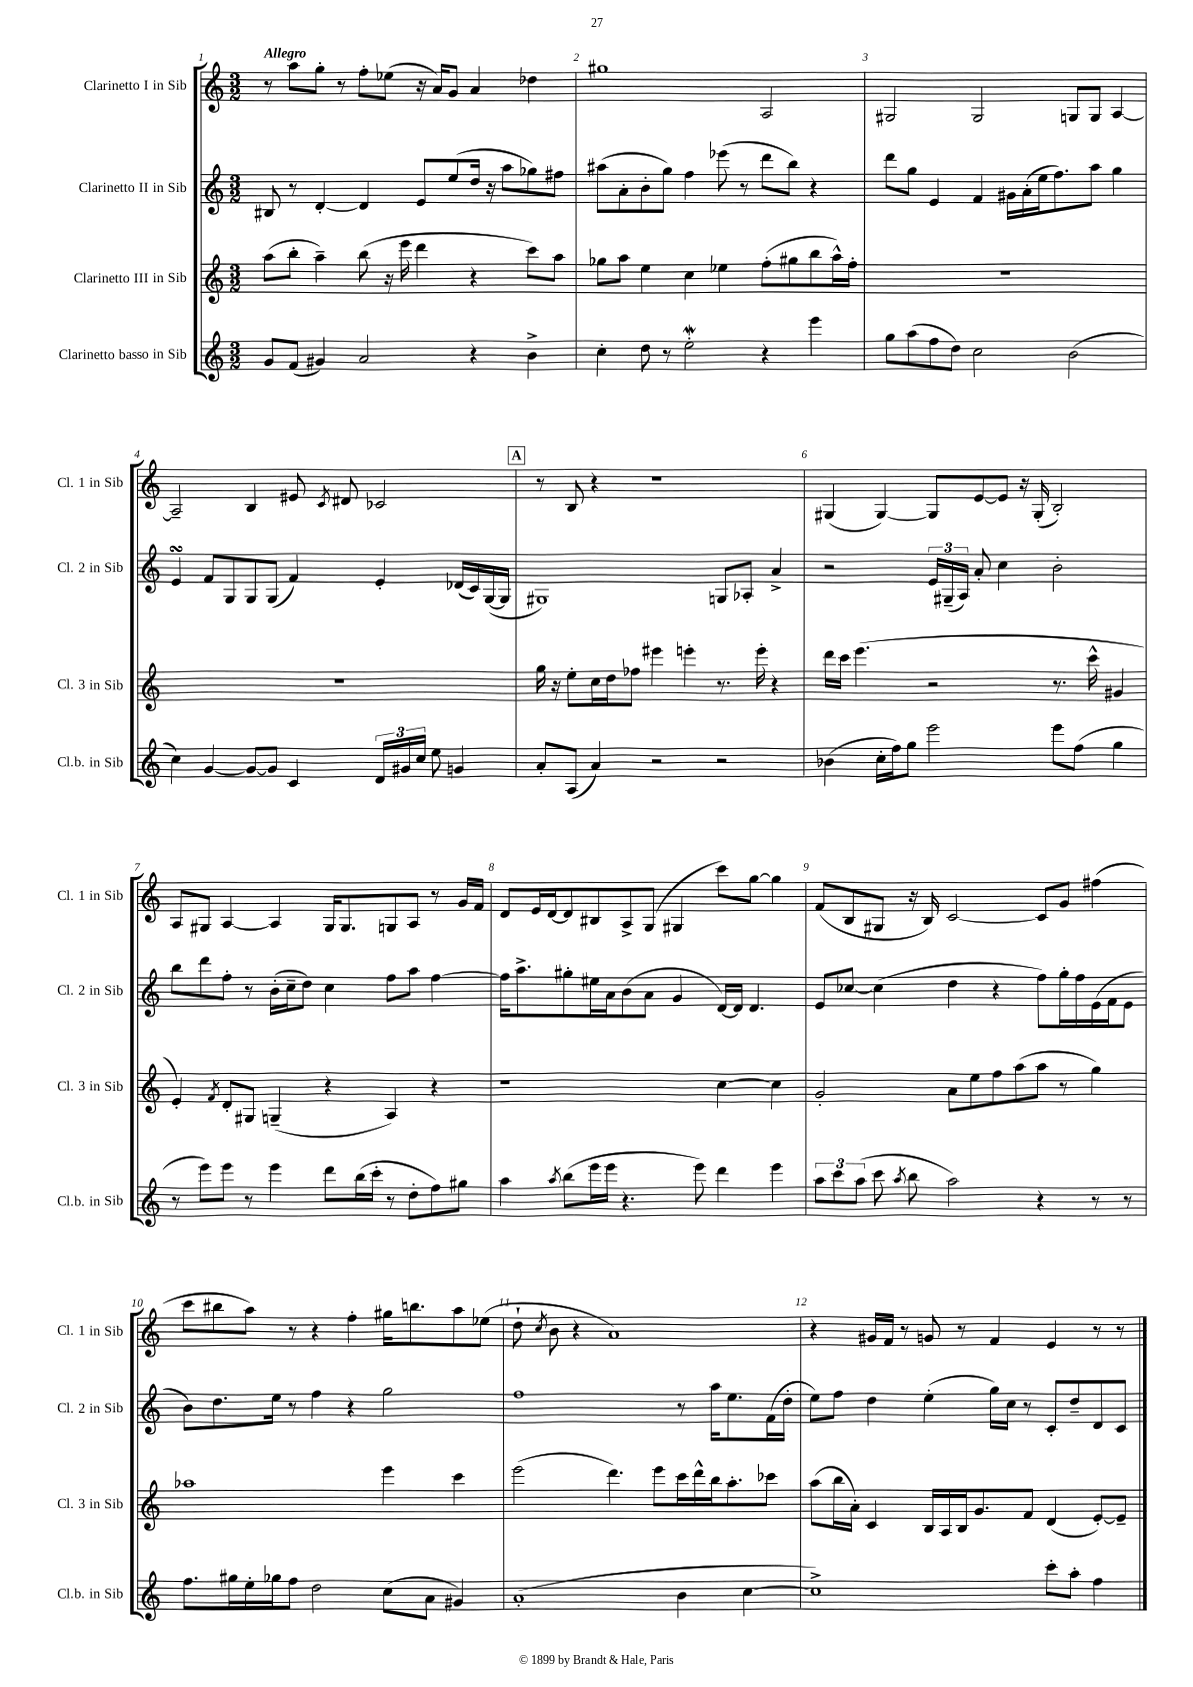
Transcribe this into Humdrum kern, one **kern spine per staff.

**kern	**kern	**kern	**kern
*staff4	*staff3	*staff2	*staff1
*clefG2	*clefG2	*clefG2	*clefG2
*k[]	*k[]	*k[]	*k[]
*M3/2	*M3/2	*M3/2	*M3/2
8g/L	(8aa\L	8B#/	8r
(8f/J	8bb'\J	8r	8aa\L
4g#/)	4aa~\)	[4d'/	8gg'\J
.	.	.	8r
2a/	(8bb\	4d/]	8ff'\L
.	16r	.	(8ee-\J
.	16eee\	.	.
.	4ddd\	8e/L	16r
.	.	.	16a/LK)
.	.	(8ee/	8g/J
4r	4r	16dd/Jk	4a/
.	.	16r	.
.	.	8aa\L	.
4b^\	8ccc\L)	8gg-\)	4dd-\
.	8aa\J	8ff#\J	.
=	=	=	=
4cc'\	8gg-\L	(8aa#\L	1gg#
.	8aa\J	8a'\	.
8dd\	4ee\	8b'\	.
8r	.	8gg\J)	.
2ee'\	4cc\	4ff\	.
.	4ee-\	(8eee-\	.
.	.	8r	.
4r	(8ff'\L	8ddd\L	2A/
.	8gg#\	8bb\J)	.
4eee\	8bb\	4r	.
.	16aa^^\L)	.	.
.	16ff'\JJ	.	.
=	=	=	=
8gg\L	1.r	8ddd\L	2G#/
(8aa\	.	8gg\J	.
8ff\	.	4e/	.
8dd\J)	.	.	.
2cc\	.	4f/	2G#/
.	.	16g#\LL	.
.	.	(16a'\	.
.	.	16ee\J	.
.	.	8.ff\)	.
(2b\	.	.	8G/L
.	.	8aa\J	8G/J
.	.	4gg\	[4A/
=	=	=	=
4cc\)	1.r	4e/	2A~/]
[4g/	.	8f/L	.
.	.	8G/	.
8g/_L	.	8G/	4B/
8g/]J	.	(8G/J	.
4c/	.	4f/)	8e#/
.	.	.	8qc/
.	.	.	8d#/
24d/LL	.	4e'/	2c-/
24g#/	.	.	.
24cc/JJ	.	.	.
8ee\	.	.	.
4g/	.	(16d-/LL	.
.	.	16c/)	.
.	.	([16G/	.
.	.	16G/]JJ	.
=	=	=	=
8a'/L	16gg\	1G#)	8r
.	16r	.	.
(8A/J	8ee'\L	.	8B/
4a/)	16cc\L	.	4r
.	16dd\J	.	.
.	8ff-\J	.	.
2r	4eee#\	.	1r
.	4eee'\	.	.
2r	8.r	8G/L	.
.	.	8A-'/J	.
.	16eee'\	.	.
.	4r	4a^/	.
=	=	=	=
(4b-\	16ddd\LL	2r	(4G#/
.	16ccc\JJ	.	.
.	(4.eee\	.	.
16cc'\LL	.	.	[4G#/)
16ff\J)	.	.	.
8gg\J	.	.	.
2eee\	2r	24e/LL	8G#/]L
.	.	(24G#~/	.
.	.	24A/JJ)	.
.	.	8a'/	[8e/
.	.	4cc\	8e/]J
.	.	.	16r
.	.	.	(16G#'/
8eee\L	8.r	2b'\	2B'/)
(8ff\J	.	.	.
.	16ccc^^\	.	.
4gg\	4g#/	.	.
=	=	=	=
8r	4e'/)	8bb\L	8A/L
8eee\L)	.	8ddd\	8G#/J
.	8qf/	.	.
8eee\J	8d'/L	8ff'\J	[4A/
8r	8G#/J	8r	.
4eee\	(4G~/	(16b'\LL	4A/]
.	.	16cc~\J	.
.	.	8dd\J)	.
8ddd\L	4r	4cc\	16G#/LK
.	.	.	8.G#/
(16bb\L	.	.	.
16ccc'\JJ	.	.	.
8r	4A/)	8ff\L	8G/
8dd'\L	.	8aa\J	8A/J
8ff\)	4r	[4ff\	8r
8gg#\J	.	.	16g/LL
.	.	.	16f/JJ
=	=	=	=
4aa\	1r	16ff\]LK	8d/L
.	.	8.aa^\	.
.	.	.	16e/L
.	.	.	[16d/J
8qaa/	.	.	.
(8bb\L	.	8gg#'\	8d/]
16eee\L	.	16ee#\L	8B#/
16eee\JJ	.	16a\J	.
4.r	.	(8b\	8A^/
.	.	8a\J	(8G/J
.	.	4g/	4G#/
8eee\)	.	.	.
4ddd\	[4cc\	[16d/LL)	8ccc\L)
.	.	16d/]JJ	.
.	.	4.d/	[8gg\J
4eee\	4cc\]	.	4gg\]
=	=	=	=
12aa\L	2g'/	8e/L	(8f/L
12ccc\	.	.	.
.	.	[8cc-/J	8B/
(12aa\J	.	.	.
8ccc\	.	(4cc-\]	8G#/J
8qaa/	.	.	.
8bb\	.	.	16r
.	.	.	16B/)
2aa\)	8a\L	4dd\	[2c/
.	8ee\	.	.
.	8ff\	4r	.
.	(8aa\	.	.
4r	8aa\J	8ff\L)	8c/]L
.	8r	16gg'\L	8g/J
.	.	16ff\	.
8r	4gg\)	(16e\	(4ff#\
.	.	16f\J	.
8r	.	8e\J	.
=	=	=	=
8.ff\L	1aa-	8b\L)	8ccc\L
.	.	8.dd\	8bb#\
16gg#\L	.	.	.
16ee'\	.	.	8aa\J)
16gg-\J	.	16ee\Jk	.
8ff\J	.	8r	8r
2dd\	.	4ff\	4r
.	.	4r	4ff'\
(8cc\L	4eee\	2gg\	16gg#\LK
.	.	.	8.bb\
8a\J	.	.	.
4g#/)	4ccc\	.	8aa\
.	.	.	(8ee-\J
=	=	=	=
(1a'	(2eee\	1ff	8dd`\
.	.	.	8qcc/
.	.	.	8b\
.	.	.	4r
.	4.ddd\)	.	1a)
.	8eee\L	.	.
4b\	16ccc\L	8r	.
.	16ddd^^\	.	.
.	16bb\J	16aa\LK	.
.	8.aa'\	8.ee\	.
[4cc\	.	.	.
.	8ccc-\J	(16f\L	.
.	.	16dd'\JJ	.
=	=	=	=
1cc^])	(8aa\L	8ee\L)	4r
.	16bb\L	8ff\J	.
.	16a'\JJ)	.	.
.	4c/	4dd\	16g#/LL
.	.	.	16f/JJ
.	.	.	8r
.	16B/LL	(4ee'\	8g/
.	16A/	.	.
.	16B/J	.	8r
.	8.g/	.	.
.	.	16gg\LL)	4f/
.	.	16cc\JJ	.
.	8f/J	8r	.
8ccc'\L	(4d/	8c'/L	4e/
8aa'\J	.	8dd~/	.
4ff\	[8e'/L)	8d/	8r
.	8e~/]J	8c/J	8r
==	==	==	==
*-	*-	*-	*-
